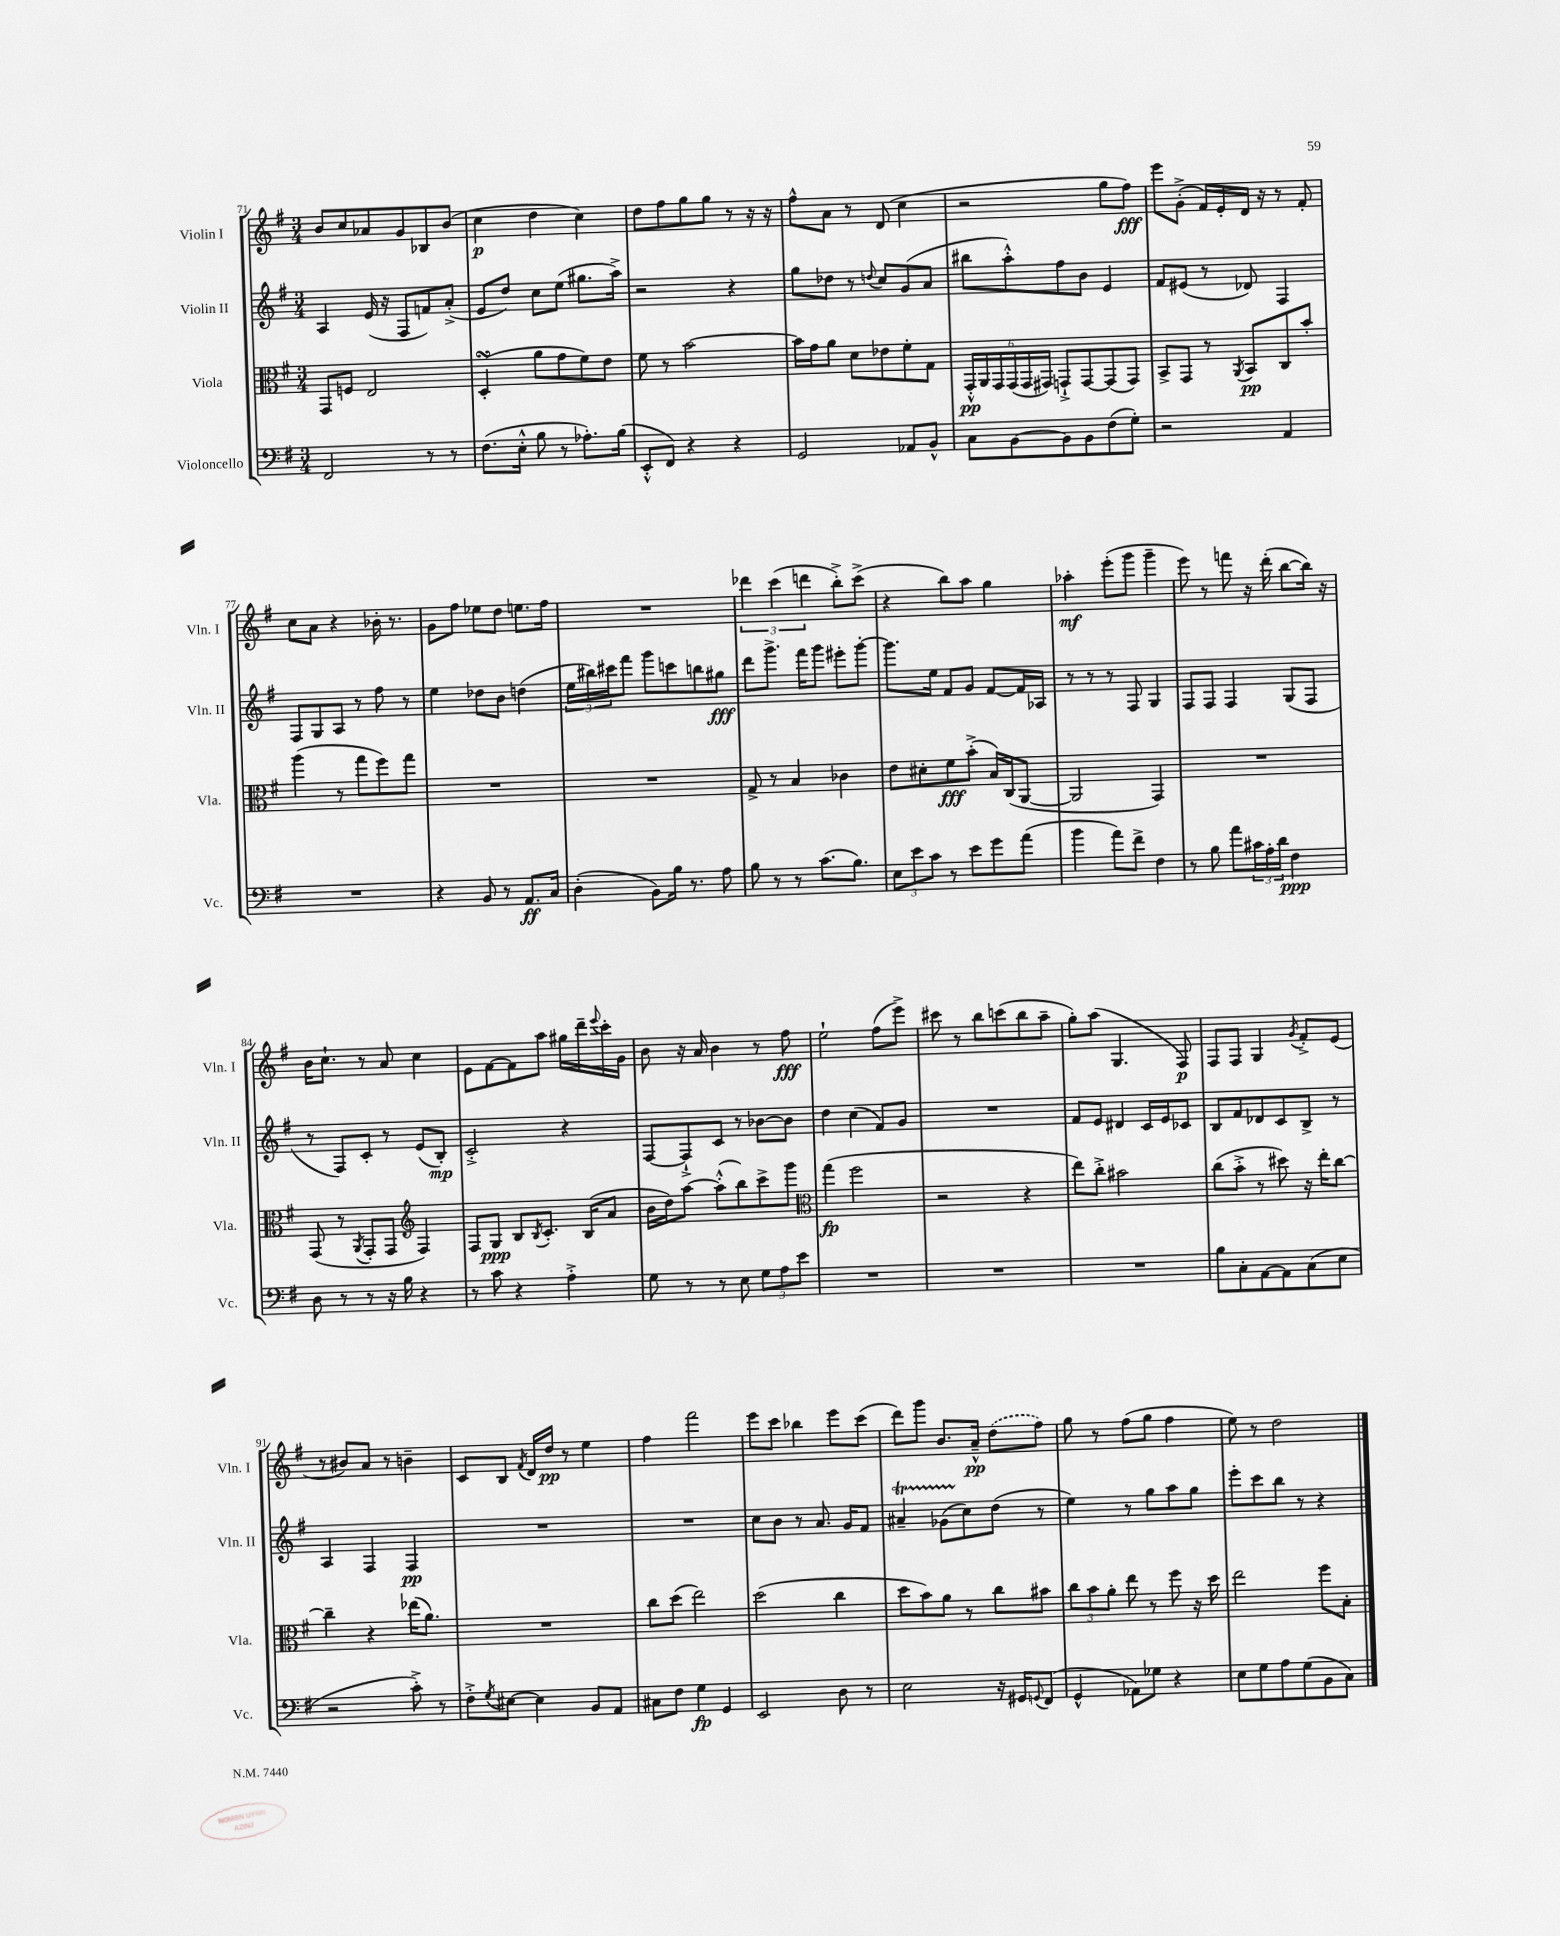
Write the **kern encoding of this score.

**kern	**kern	**kern	**kern
*staff4	*staff3	*staff2	*staff1
*clefF4	*clefC3	*clefG2	*clefG2
*k[f#]	*k[f#]	*k[f#]	*k[f#]
*M3/4	*M3/4	*M3/4	*M3/4
2FF#	8GG	4A	8b
.	8F	.	8cc
.	2E	(16e	8a-
.	.	16r	.
.	.	8F#	8g
8r	.	8f)	8B-
8r	.	(8a'^	(8b
=	=	=	=
(8.F#	(4D'	8e	4cc
.	.	8dd)	.
16E'^^	.	.	.
8B	8a	8cc	4dd
8r	8g	(8ee	.
8.A-')	8f#)	8.gg#	4cc)
.	8e	.	.
(16B	.	16aa^)	.
=	=	=	=
8EE'^^	8f#	2r	8dd
8FF#)	8r	.	8ff#
4r	[2b	.	8gg
.	.	.	8gg
4r	.	4r	8r
.	.	.	16r
.	.	.	16r
=	=	=	=
2GG	16b]	8gg	8ff#^^
.	16g	.	.
.	8a	8dd-	8a
.	8d	8r	8r
.	.	8qqdd	.
.	8e-	8cc	(8d
8AA-	8f#'	(8g	4cc
8BB^^	8G	8a	.
=	=	=	=
8C	24GG'^^	8bb#	2r
.	24AA	.	.
.	24GG	.	.
[8BB	(24GG	8aa'^^)	.
.	24GG	.	.
.	24GG#)	.	.
8BB]	8GG`^	8ff#	.
8BB	[8GG	8b	.
(8F#	(8GG]	4e	8gg
8G')	8GG)	.	8ff#)
=	=	=	=
2r	8BB^	8f#	8eee
.	8GG	(8e#	(8g'^
.	8r	8r	16f#)
.	.	.	16e'
.	8qAA	.	.
.	8BB	8d-)	16d
.	.	.	16r
4AA	8C	4F#	8r
.	8b'	.	8f#'
=	=	=	=
2.r	(4aa	8F#	8cc
.	.	8G	8a
.	8r	8A	4r
.	8gg	8r	.
.	8ff#)	8ff#	16b-'
.	.	.	8.r
.	8gg	8r	.
=	=	=	=
4r	2.r	4ee	8g
.	.	.	8ff#
8BB	.	8dd-	8ee-
8r	.	8b	8dd
8.AA	.	(4dd	8.ee
16C	.	.	16ff#
=	=	=	=
(4D'	2.r	24ee	2.r
.	.	24bb#)	.
.	.	24ccc#	.
.	.	8fff#	.
8BB)	.	8ggg	.
16B	.	8ccc	.
8.r	.	.	.
.	.	8bb	.
8A	.	8gg#	.
=	=	=	=
8B	8G^	8ddd	6ddd-
8r	8r	8.ggg^	.
.	.	.	(6ccc
8r	4B	.	.
.	.	16fff#	.
.	.	.	6ddd
(8.c	.	8ggg	.
.	4c-	8eee#'	8bb'^)
8.B)	.	.	.
.	.	[8ggg'	(8ccc^
=	=	=	=
12E	8e	8.ggg]	4r
12e	.	.	.
.	8d#'	.	.
12c	.	.	.
.	.	16ee	.
8r	8f#	8f#	8bb)
8e	(8b'^	8g	8aa
8g	16B)	[8f#	4gg
.	(16C	.	.
(8a	[8AA	16f#]	.
.	.	16A-	.
=	=	=	=
4b	2AA]	8r	4aa-'
.	.	8r	.
8a)	.	8r	(8eee'
8f#^	.	8F#	8ggg
4F#	4GG)	4G	4ggg~
=	=	=	=
8r	2.r	8F#	8eee)
8B	.	8F#	8r
8a	.	4F#	8fff
24c#	.	.	16r
24A'	.	.	.
.	.	.	(16ddd'
24d	.	.	.
4F#	.	(8G	[8bb
.	.	8F#	16bb])
.	.	.	16r
=	=	=	=
8D	(8GG	8r	16b
.	.	.	8.cc`
8r	8r	8F#)	.
.	8qAA	.	.
8r	8GG'	8c'	8r
16r	8GG	8r	8a
16B	.	.	.
*	*clefG2	*	*
4r	4F#)	(8e	4cc
.	.	8B')	.
=	=	=	=
8r	8F#	2c'^	8e
8c	8G	.	[8f#
4r	8B	.	8f#]
.	8qB	.	.
.	8.c'	.	8aa
4A'^	.	4r	16gg#
.	(16B	.	16ddd~
.	.	.	8qqeee
.	8a	.	16ccc'
.	.	.	16g
=	=	=	=
8G	16b	[8F#	8b
.	16dd)	.	.
8r	[8aa	8F#`^]	16r
.	.	.	16a
8r	(8aa'^^]	8c	4b
8E	8bb)	8r	.
12G	8ccc^	[8b-	8r
12A	.	.	.
.	8ggg	8b-]	8ff#
12e	.	.	.
=	=	=	=
*	*clefC3	*	*
2.r	(4gg	4dd	2ee`
.	2ff#	(4cc	.
.	.	8f#)	(8ff#
.	.	8g	8eee^)
=	=	=	=
2.r	2r	2.r	8ccc#
.	.	.	8r
.	.	.	8bb
.	.	.	(8ccc
.	4r	.	8bb
.	.	.	8aa~
=	=	=	=
2.r	8ee)	8f#	8gg')
.	8cc'^	8e	(8aa
.	2b#	4d#	4.G
.	.	16c	.
.	.	16e	.
.	.	8c-	8F#)
=	=	=	=
8B	(8cc	8B	8F#
8C'	8b'^	8f#	8F#
[8AA	8r	8d-	4G
8AA]	8dd#)	8c	.
.	.	.	8qg
(8C	16r	8B^	8f#'^
.	16ee'	.	.
8E	[8cc	8r	(8e
=	=	=	=
2r	4cc~]	4A	8r
.	.	.	8b#)
.	4r	4F#	8a
.	.	.	8r
8c'^)	(16ee-	4F#	4b~
.	8.a)	.	.
8r	.	.	.
=	=	=	=
8F#'^	2.r	2.r	8c
8qG	.	.	.
[8E#	.	.	8B
.	.	.	8qf#
4E#]	.	.	16d
.	.	.	16dd
.	.	.	8r
8BB	.	.	4ee
8AA	.	.	.
=	=	=	=
8C#	8cc	2.r	4ff#
8F#	(8dd	.	.
4G	2ee)	.	2fff#
4GG	.	.	.
=	=	=	=
2EE	(2dd	8cc	8eee
.	.	8b	8ccc
.	.	8r	4bb-
.	.	8.a	.
8D	4cc	.	8eee
.	.	16g	.
8r	.	8f#	(8ccc
=	=	=	=
2E	8dd	4a#~	8ddd)
.	8b)	.	8ggg
.	8a	(8g-	8.b
.	8r	8cc)	.
.	.	.	16a~^^
16r	8cc	(8dd	(8dd
16GG#	.	.	.
8qqGG	.	.	.
(8FF#	8b#	8r	8ff#)
=	=	=	=
4GG^^	12cc	4ee)	8gg
.	12b	.	.
.	.	.	8r
.	12a'	.	.
8AA-)	8ee	8r	(8ff#
8G-	8r	8gg	8gg
4r	8ff#	8aa	4ff#
.	16r	8gg	.
.	16dd	.	.
=	=	=	=
8E	2ee	8eee'	8ee)
8G	.	8ccc	8r
8A	.	8bb	2dd
(8G	.	8r	.
8BB	8ff#	4r	.
8C)	8B'	.	.
==	==	==	==
*-	*-	*-	*-
